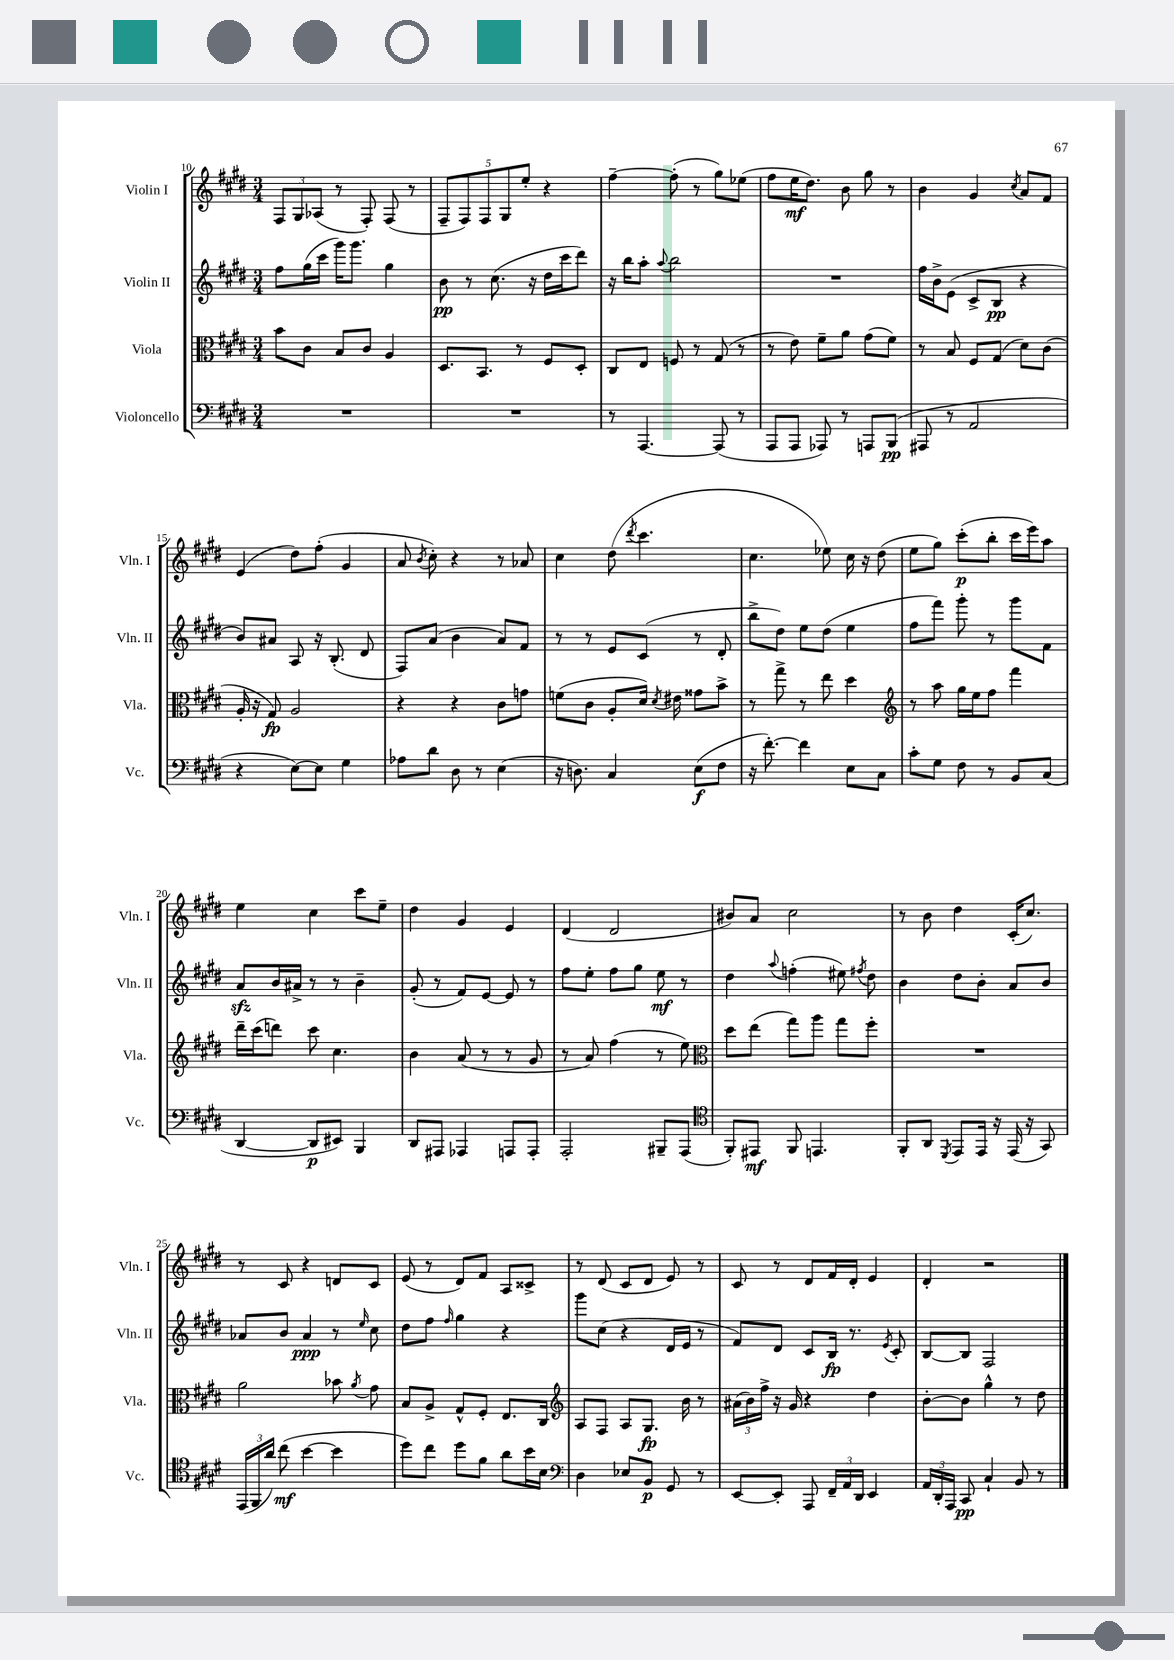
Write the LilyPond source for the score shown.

<<
\new StaffGroup <<
\new Staff = "s0" \with { instrumentName = "Violin I" shortInstrumentName = "Vln. I" } {
    \clef treble \key e \major \numericTimeSignature \time 3/4
    \autoBeamOff \tuplet 3/2 { fis8[ gis8 aes8]( } r8 fis8-.) fis8( r8 |
    \tuplet 5/4 { fis8[-- fis8) fis8 gis8 e''8]-. } r4 |
    fis''4~-- fis''8-.( r8 gis''8[) ees''8]( |
    fis''8[ e''16\mf dis''8.]) b'8 gis''8 r8 |
    b'4 gis'4 \acciaccatura { cis''8 } a'8[ fis'8] |
    e'4( dis''8[) fis''8]-.( gis'4 |
    a'8 \acciaccatura { b'8 } cis''8-.) r4 r8 aes'8 |
    cis''4 dis''8( \acciaccatura { dis'''8 } cis'''4. |
    cis''4. ees''8) cis''16 r16 dis''8( |
    e''8[ gis''8]) cis'''8[-.\p( b''8]-. cis'''16[ e'''16) a''8] |
    e''4 cis''4 cis'''8[ e''8]-- |
    dis''4 gis'4 e'4 |
    dis'4( dis'2 |
    bis'8[) a'8] cis''2 |
    r8 b'8 dis''4 cis'16[-.( cis''8.]) |
    r8 cis'8 r4 d'8[ cis'8] |
    e'8( r8 dis'8[) fis'8] a8[ cisis'8]-> |
    r8 dis'8( cis'8[ dis'8] e'8) r8 |
    cis'8 r8 dis'8[ fis'16 dis'16]-. e'4 |
    dis'4-. r2 \bar "|." |
}
\new Staff = "s1" \with { instrumentName = "Violin II" shortInstrumentName = "Vln. II" } {
    \clef treble \key e \major \numericTimeSignature \time 3/4
    \autoBeamOff fis''8[ gis''16( cis'''16] gis'''16[) gis'''8.] gis''4 |
    b'8\pp r8 cis''8.( r16 dis''16[ cis'''16 dis'''8]) |
    r16 b''16[ a''8]-. \appoggiatura { a''8 } b''2 |
    R2. |
    fis''16[ b'16-> e'8]( cis'8[-> b8]\pp r4 |
    b'8[) ais'8] a8 r16 b8.-.( dis'8 |
    fis8[) a'8]( b'4 a'8[) fis'8] |
    r8 r8 e'8[ cis'8]( r8 dis'8-. |
    b''8[-> dis''8]) e''8[ dis''8]( e''4 |
    fis''8[ fis'''8]) gis'''8-. r8 gis'''8[ fis'8] |
    a'8[\sfz b'16 ais'16]-> r8 r8 b'4-- |
    gis'8-.( r8 fis'8[) e'8]~ e'8 r8 |
    fis''8[ e''8]-. fis''8[ gis''8] e''8\mf r8 |
    dis''4 \appoggiatura { a''8 } f''4-.( eis''8) \acciaccatura { fis''8 } dis''8 |
    b'4 dis''8[ b'8]-. a'8[ b'8] |
    aes'8[ b'8] aes'4\ppp r8 \grace { e''16 } cis''8 |
    dis''8[ fis''8] \grace { fis''16 } gis''4 r4 |
    gis'''8[ cis''8]( r4 dis'16[ e'16] r8 |
    fis'8[) dis'8] cis'8[ b16]\fp r8. \acciaccatura { e'8 } cis'8-. |
    b8[~ b8] fis2 \bar "|." |
}
\new Staff = "s2" \with { instrumentName = "Viola" shortInstrumentName = "Vla." } {
    \clef alto \key e \major \numericTimeSignature \time 3/4
    \autoBeamOff b'8[ cis'8] b8[ cis'8] a4 |
    dis8.[ b,8.] r8 fis8[ dis8]-. |
    cis8[ e8] f8 r8 gis8( r8 |
    r8 e'8) fis'8[-- a'8] gis'8[( fis'8]) |
    r8 b8 fis8[ gis8]( dis'8[) cis'8]( |
    a16-. r16 gis8\fp) a2 |
    r4 r4 cis'8[ g'8] |
    f'8[( cis'8] a8[-. dis'16]) \acciaccatura { dis'8 } eis'16 gisis'8[ b'8]-> |
    r8 gis''8-> r8 e''8 dis''4 |
    \clef treble r8 a''8 gis''16[ e''16 fis''8] fis'''4 |
    dis'''16[-- cis'''16( d'''8]) cis'''8 cis''4. |
    b'4 a'8( r8 r8 gis'8 |
    r8 a'8) fis''4( r8 e''8) |
    \clef alto dis''8[ e''8]( gis''8[) a''8] gis''8[ fis''8]-. |
    R2. |
    a'2 bes'8 \acciaccatura { a'8 } gis'8 |
    b8[ a8]-> gis8[-^ fis8]-. e8.[ cis16] |
    \clef treble a8[ fis8] a8[ gis8.]\fp b'16 r8 |
    \tuplet 3/2 { ais'16[( b'16) fis''16]-> } r16 gis'16 r4 dis''4 |
    b'8[~-. b'8] gis''4-^ r8 dis''8 \bar "|." |
}
\new Staff = "s3" \with { instrumentName = "Violoncello" shortInstrumentName = "Vc." } {
    \clef bass \key e \major \numericTimeSignature \time 3/4
    \autoBeamOff R2. |
    R2. |
    r8 a,,4.~ a,,8( r8 |
    a,,8[ a,,8] aes,,8) r8 a,,8[ b,,8]\pp( |
    ais,,8 r8 a,2 |
    r4 e8[~) e8] gis4 |
    aes8[ dis'8] dis8 r8 e4( |
    r16 d8.) cis4 e8[\f( fis8] |
    r16 fis'8.~-.) fis'4 e8[ cis8] |
    cis'8[-. gis8] fis8 r8 b,8[ cis8]( |
    dis,4~ dis,8[\p eis,8]) b,,4 |
    dis,8[ ais,,8] aes,,4 a,,8[ a,,8]-. |
    a,,2-. bis,,8[-- a,,8]( |
    \clef tenor fis,8[-.) eis,8]\mf fis,8 e,4. |
    fis,8[-. a,8] \acciaccatura { dis,8 } e,8[ e,16] r16 e,16( r16 gis,8) |
    \tuplet 3/2 { e,16[( fis,16 a'16]) } cis''8\mf( b'4~ b'4 |
    dis''8[) cis''8] dis''8[ fis'8] a'8[ b'16 b16] |
    \clef bass dis4 ees8[ b,8]\p gis,8 r8 |
    e,8[~ e,8]-. a,,8 \tuplet 3/2 { fis,16[-- a,16 dis,16] } e,4 |
    \tuplet 3/2 { a,16[ dis,16-. a,,16] } cis,8\pp cis4-! b,8 r8 \bar "|." |
}
>>
>>
\layout { \context { \Score currentBarNumber = #10 } }
